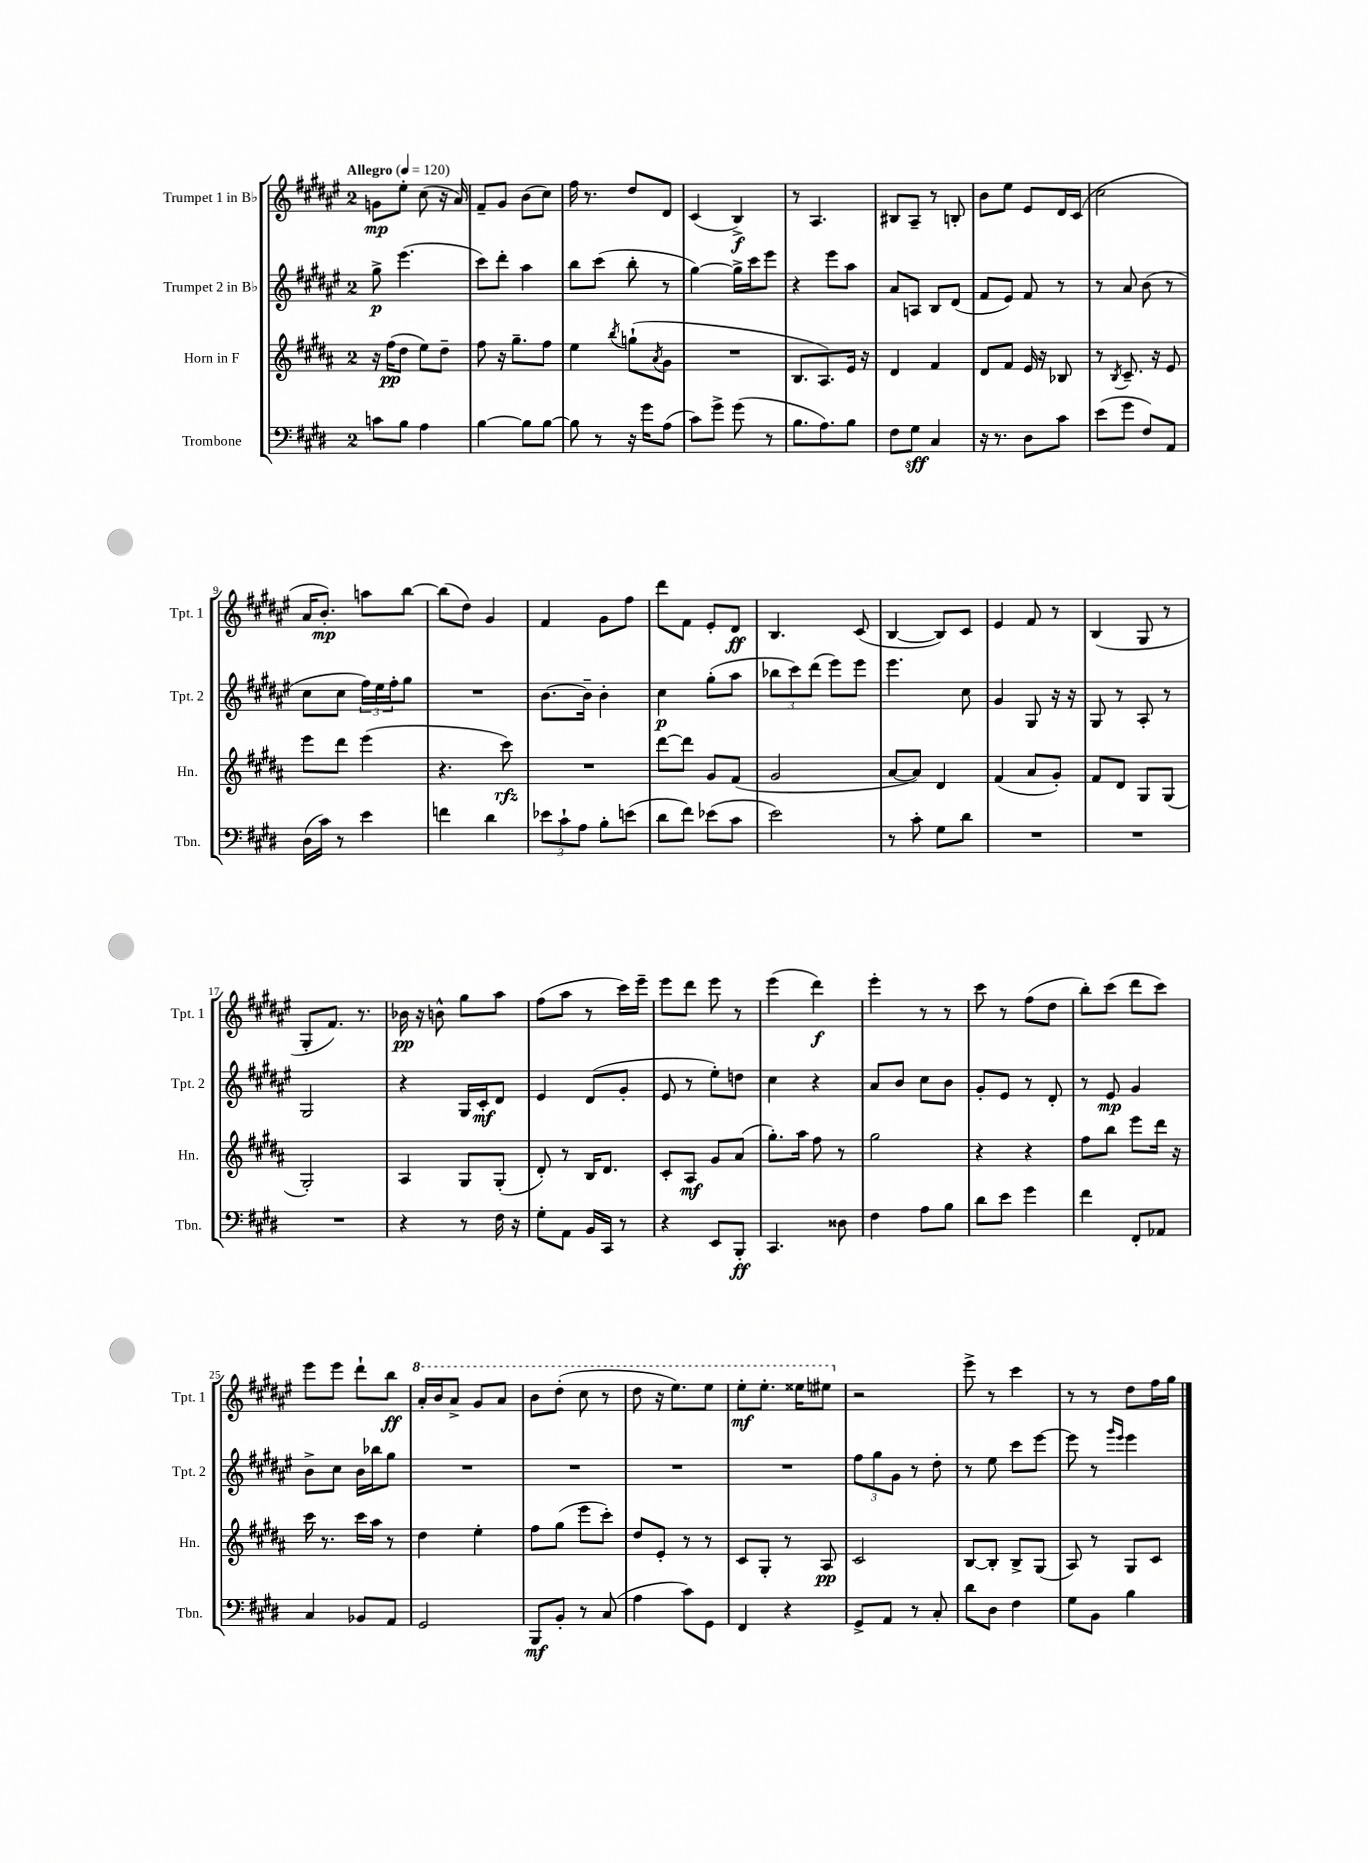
<<
\new StaffGroup <<
\new Staff = "s0" \with { instrumentName = "Trumpet 1 in Bb" shortInstrumentName = "Tpt. 1" } {
    \clef treble \key fis \major \once \override Staff.TimeSignature.style = #'single-digit \time 2/4 \tempo "Allegro" 4 = 120
    g'8\mp eis''8-. cis''8( r16 ais'16) |
    fis'8-- gis'8 b'8( cis''8) |
    fis''16 r8. dis''8 dis'8 |
    cis'4( b4->\f) |
    r8 ais4. |
    bis8 ais8-- r8 b8-. |
    b'8 eis''8 eis'8 dis'16 cis'16( |
    cis''2 |
    ais'16 b'8.-.\mp) a''8 b''8~ |
    b''8( dis''8) gis'4 |
    fis'4 gis'8 fis''8 |
    dis'''8 fis'8 eis'8-. dis'8\ff |
    b4. cis'8( |
    b4~ b8) cis'8 |
    eis'4 fis'8 r8 |
    b4( gis8 r8 |
    gis8-. fis'8.) r8. |
    bes'16\pp r16 b'8-^ gis''8 ais''8 |
    fis''8( ais''8 r8 cis'''16) eis'''16-- |
    eis'''8 dis'''8 eis'''8 r8 |
    eis'''4( dis'''4\f) |
    eis'''4-. r8 r8 |
    cis'''8 r8 fis''8( dis''8 |
    b''8-.) cis'''8( dis'''8 cis'''8) |
    eis'''8 eis'''8 dis'''8-! b''8\ff |
    \ottava #1 ais''16-. b''16 ais''8-> gis''8 ais''8 |
    b''8 dis'''8-.( cis'''8 r8 |
    dis'''8 r16 eis'''8.) eis'''8 |
    eis'''8-.\mf eis'''8.-. eisis'''16 eis'''8 \ottava #0 |
    r2 |
    eis'''8-> r8 cis'''4 |
    r8 r8 dis''8 fis''16 gis''16 \bar "|." |
}
\new Staff = "s1" \with { instrumentName = "Trumpet 2 in Bb" shortInstrumentName = "Tpt. 2" } {
    \clef treble \key fis \major \once \override Staff.TimeSignature.style = #'single-digit \time 2/4
    gis''8->\p eis'''4.( |
    cis'''8) dis'''8-. ais''4 |
    b''8 cis'''8( b''8-. r8 |
    gis''4~) gis''16-> cis'''16 eis'''8 |
    r4 eis'''8 ais''8 |
    ais'8 a8 b8 dis'8( |
    fis'8 eis'8) fis'8 r8 |
    r8 ais'8 b'8( r8 |
    cis''8 cis''8 \tuplet 3/2 { fis''16) eis''16 fis''16-. } gis''8 |
    R2 |
    b'8.~ b'16-- b'4-. |
    cis''4\p gis''8-.( ais''8 |
    \tuplet 3/2 { bes''8 cis'''8) dis'''8( } eis'''8) eis'''8 |
    eis'''4. cis''8 |
    gis'4 gis8 r16 r16 |
    gis8 r8 ais8-. r8 |
    gis2 |
    r4 gis16 cis'16-.\mf dis'8 |
    eis'4 dis'8( gis'8-. |
    eis'8 r8 eis''8-.) d''8 |
    cis''4 r4 |
    ais'8 b'8 cis''8 b'8 |
    gis'8-. eis'8 r8 dis'8-. |
    r8 eis'8\mp gis'4 |
    b'8-> cis''8 b'16 bes''16 gis''8 |
    R2 |
    R2 |
    R2 |
    R2 |
    \tuplet 3/2 { fis''8 gis''8 gis'8 } r8 dis''8-. |
    r8 eis''8 cis'''8 eis'''8~ |
    eis'''8 r8 \grace { gis'''16 eis'''16 } eis'''4 \bar "|." |
}
\new Staff = "s2" \with { instrumentName = "Horn in F" shortInstrumentName = "Hn." } {
    \clef treble \key b \major \once \override Staff.TimeSignature.style = #'single-digit \time 2/4
    r16 fis''16\pp( dis''8 e''8) dis''8-- |
    fis''8 r16 gis''8.-- fis''8 |
    e''4 \acciaccatura { b''8 } g''8-!( \acciaccatura { ais'8 } gis'8 |
    R2 |
    b8. ais8.) e'16 r16 |
    dis'4 fis'4 |
    dis'8 fis'8 e'16 r16 bes8 |
    r8 \acciaccatura { b8 } cis'8.-- r16 e'8 |
    e'''8 dis'''8 e'''4( |
    r4. cis'''8\rfz) |
    R2 |
    dis'''8~ dis'''8 gis'8 fis'8( |
    gis'2 |
    ais'8~ ais'8) dis'4 |
    fis'4( ais'8 gis'8-.) |
    fis'8 dis'8 gis8 gis8( |
    gis2-.) |
    ais4 gis8 gis8-.( |
    dis'8-.) r8 b16 dis'8. |
    cis'8-. ais8\mf gis'8 ais'8( |
    gis''8.-.) ais''16 fis''8 r8 |
    gis''2 |
    r4 r4 |
    fis''8 b''8 e'''8 dis'''16 r16 |
    cis'''16 r8. cis'''16 ais''16 r8 |
    dis''4 e''4-. |
    fis''8 gis''8( e'''8 cis'''8-.) |
    dis''8 e'8-. r8 r8 |
    cis'8 gis8-. r8 ais8\pp |
    cis'2 |
    b8~ b8-. b8-> gis8( |
    ais8) r8 gis8 cis'8 \bar "|." |
}
\new Staff = "s3" \with { instrumentName = "Trombone" shortInstrumentName = "Tbn." } {
    \clef bass \key e \major \once \override Staff.TimeSignature.style = #'single-digit \time 2/4
    c'8 b8 a4 |
    b4~ b8 b8~ |
    b8 r8 r16 gis'16 a8( |
    cis'8) gis'8-> gis'8( r8 |
    b8. a8.) b8 |
    fis8 gis8\sff cis4 |
    r16 r8. dis8 cis'8 |
    e'8( gis'8 fis8) a,8 |
    dis16( cis'16) r8 e'4 |
    f'4 dis'4 |
    \tuplet 3/2 { ees'8 cis'8-! a8 } b8-. e'8( |
    dis'8 fis'8) ees'8( cis'8 |
    e'2) |
    r8 cis'8-. gis8 dis'8 |
    R2 |
    R2 |
    R2 |
    r4 r8 fis16 r16 |
    gis8-. a,8 b,16 cis,16 r8 |
    r4 e,8 b,,8-.\ff |
    cis,4. disis8 |
    fis4 a8 b8 |
    dis'8 e'8 gis'4 |
    fis'4 fis,8-. aes,8 |
    cis4 bes,8 a,8 |
    gis,2 |
    b,,8\mf b,8-. r8 cis8( |
    a4 cis'8) gis,8 |
    fis,4 r4 |
    gis,8-> a,8 r8 cis8-. |
    dis'8 dis8 fis4 |
    gis8 b,8 b4 \bar "|." |
}
>>
>>
